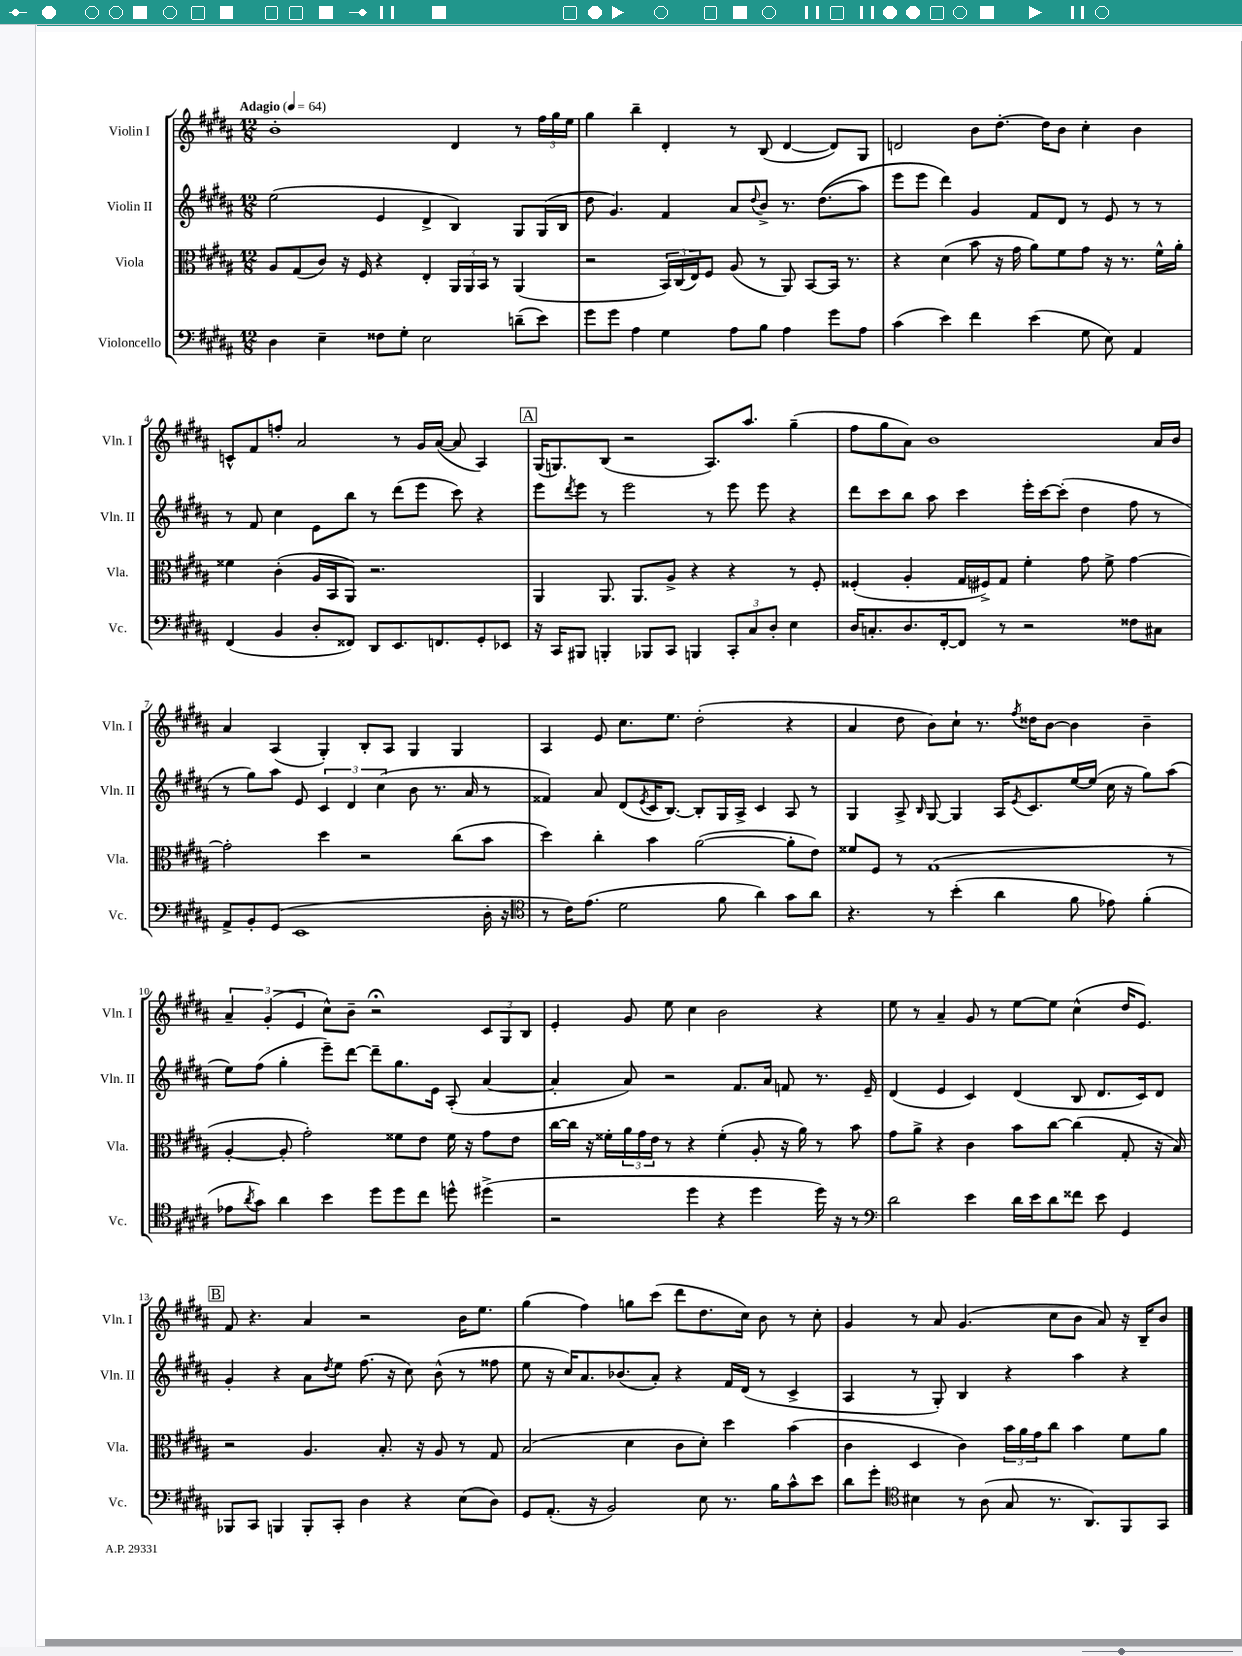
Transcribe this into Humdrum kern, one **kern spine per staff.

**kern	**kern	**kern	**kern
*staff4	*staff3	*staff2	*staff1
*clefF4	*clefC3	*clefG2	*clefG2
*k[f#c#g#d#a#]	*k[f#c#g#d#a#]	*k[f#c#g#d#a#]	*k[f#c#g#d#a#]
*M12/8	*M12/8	*M12/8	*M12/8
*MM64	*MM64	*MM64	*MM64
4D#	8A#	(2ee	1b'
.	(8G#	.	.
4E~	8c#)	.	.
.	16r	.	.
.	16F#	.	.
8F##	4r	4e	.
8G#'	.	.	.
2E	4E'	4d#^	.
.	24AA#	4B)	4d#
.	24AA#	.	.
.	24BB	.	.
.	8r	.	.
(8d~	(4AA#	8G#	8r
8e)	.	(16G#	24ff#
.	.	.	24gg#
.	.	16B	.
.	.	.	24ee
=	=	=	=
8g#	2r	8dd#	4gg#
8g#	.	4.g#)	.
4A#	.	.	4bb~
4G#	24BB)	4f#	4d#'
.	(24C#	.	.
.	24E)	.	.
.	8F#	.	.
8A#	(8A#	8a#	8r
.	.	8qqdd#	.
8B	8r	8b^	(8B
4A#	8AA#)	8.r	[4d#
.	[8BB	.	.
.	.	&((8.dd#	.
8g#	16BB]	.	8d#])
.	8.r	.	.
8A#	.	8aa#)	8G#
=	=	=	=
(4c#	4r	8eee	2d
.	.	8eee	.
4e)	(4d#	4ddd#&)	.
4f#	8b	4g#	8b
.	16r	.	[8.dd#'
.	16g#	.	.
(4e	8a#)	8f#	.
.	.	.	16dd#]
.	8f#	8d#	8b
8G#	8g#	8r	4cc#'
8E)	16r	8e	.
.	8.r	.	.
4AA#	.	8r	4b
.	16f#^^	8r	.
.	16a#'	.	.
=	=	=	=
(4FF#	4f##	8r	8c^^
.	.	8f#	8f#
4BB	(4c#'	4cc#	8ff'
.	.	.	2a#
8D#'	16A#	8e	.
.	16BB	.	.
8FF##)	8AA#)	8bb	.
8DD#	2.r	8r	.
8.EE	.	(8ddd#	8r
.	.	8eee	16g#
8.FF	.	.	([16a#
.	.	8ccc#)	8a#]
8GG#'	.	4r	4A#)
8EE-	.	.	.
=	=	=	=
16r	4AA#	8eee	(16G#
16CC#	.	.	8.G)
.	.	8qddd#	.
8BBB#	.	8eee	.
4BBB'	8.AA#	8r	(8B
.	.	2eee	2r
.	8.AA#	.	.
8BBB-	.	.	.
8CC#	8A#^	.	.
4BBB	4r	.	.
.	.	8r	8.A#)
12CC#'	4r	8eee	.
.	.	.	8.aa#
12C#	.	.	.
.	.	8eee	.
12D#'	.	.	.
4E	8r	4r	(4gg#~
.	8F#'	.	.
=	=	=	=
16D#	(4F##'	8ddd#	8ff#
8.C'	.	.	.
.	.	8ccc#	8gg#
8.D#	4A#'	8bb	8a#)
.	.	8aa#	1b
[16FF#'	.	.	.
8FF#]	16G#	4ccc#	.
.	16F#^)	.	.
8r	8G#	.	.
2r	4f#'	16eee'	.
.	.	[16ccc#	.
.	.	(8ccc#']	.
.	8g#	4dd#	.
.	8f#^	.	.
8F##	[4g#	8ff#	.
8C#	.	8r	16a#
.	.	.	16b
=	=	=	=
8AA#^	2g#']	8r	4a#
8BB'	.	8gg#)	.
(8GG#	.	8aa#	(4A#
1EE	.	8e	.
.	4dd#	6c#	4G#')
.	.	6d#	.
.	2r	.	8B'
.	.	(6cc#	.
.	.	.	8A#
.	.	8b	4G#
.	.	8.r	.
.	(8cc#	.	4G#
.	.	16a#	.
16D#'	8b	8r	.
16r	.	.	.
=	=	=	=
*clefC4	*	*	*
8r	4dd#)	4f##)	4A#
16c#)	.	.	.
(8.e	.	.	.
.	4cc#'	8a#	8e
2d#	.	(8d#	8.cc#
.	.	8qe	.
.	4b	16c#	.
.	.	[8.B)	8.ee
.	([2a#	8B']	(2dd#'
8f#	.	16G#	.
.	.	16A#^	.
4a#)	.	4c#	.
8g#	8a#']	8A#	4r
8a#	8e)	8r	.
=	=	=	=
4.r	8f##	4G#	4a#
.	8F#	.	.
.	8r	8A#^	8dd#
.	.	16qqB	.
8r	(1G#	[8G#	8b)
(4b'	.	4G#]	8cc#`
.	.	.	8.r
4a#	.	16A#	.
.	.	8qe	8qff#
.	.	8.c#	16dd##
.	.	.	[8b
8f#	.	[16ee	4b]
.	.	(16ee]	.
8e-)	.	16cc#	.
.	.	16r	.
(4f#'	.	8gg#)	4b~
.	8r	(8aa#	.
=	=	=	=
8e-	[4A#'	8ee)	6a#~
8qa#	.	.	.
8g#)	.	(8ff#	.
.	.	.	(6g#'
4a#	8A#']	4gg#'	.
.	.	.	6e
.	2g#')	.	.
4b	.	8eee~)	8cc#^^)
.	.	[8ddd#	8b~
8dd#	.	8ddd#~]	2r;
8dd#	8f##	8.gg#	.
8cc#	8e	.	.
.	.	16e	.
8dd^^	16f##	(8A#'	.
.	16r	.	.
(4dd#^	8g#	[4a#	12c#
.	.	.	12G#
.	8e	.	.
.	.	.	12B
=	=	=	=
2r	[16cc#	4a#']	4e'
.	16cc#]	.	.
.	16r	.	.
.	16f##'	.	.
.	24a#	8a#)	8g#
.	24g#	.	.
.	24e	.	.
.	8r	2r	8ee
4dd#	4r	.	4cc#
4r	(4f##'	.	2b
.	.	8.f#	.
4dd#	8A#'	.	.
.	.	16a#	.
.	16r	8f	.
.	16a#)	.	.
16dd#)	8r	8.r	4r
16r	.	.	.
8r	8b	.	.
.	.	16e~	.
=	=	=	=
*clefF4	*	*	*
2d#	8g#	(4d#	8ee
.	8a#^	.	8r
.	4r	4e	4a#~
4e	4c#	4c#)	8g#
.	.	.	8r
16d#	8b	(4d#	[8ee
16e	.	.	.
8d#	[8cc#	.	8ee]
8f##	(4cc#]	8B	(4cc#^^
8e	.	8.d#	.
4GG#	8G#'	.	16dd#
.	.	16c#)	8.e)
.	16r	8d#	.
.	16B)	.	.
=	=	=	=
8BBB-	2r	4g#'	8f#
8CC#	.	.	4.r
4BBB	.	4r	.
8BBB'	4.A#	8a#	4a#
.	.	8qdd#	.
8CC#'	.	8ee	.
4D#	.	(8.ff#	2r
.	8.B'	.	.
.	.	16r	.
4r	.	8cc#)	.
.	16r	.	.
.	8A#	(8b^^	.
(8E	8r	8r	16b
.	.	.	8.ee
8D#)	8G#	8ff##	.
=	=	=	=
8GG#	(2B	8ee	(4gg#
(8.AA#'	.	16r	.
.	.	16cc#)	.
.	.	8.a#	4ff#)
16r	.	.	.
2BB)	.	.	.
.	.	(8.b-	.
.	4d#	.	8gg
.	.	8a#')	(8ccc#
.	8c#	4r	8ddd#
8E	8d#')	.	8.dd#
8.r	4dd#	16f#	.
.	.	(16d#	16cc#)
.	.	8r	8b
16B	.	.	.
8c#^^	(4b	4c#^	8r
8e	.	.	8cc#'
=	=	=	=
8d#	4c#	4A#	4g#
8g#'	.	.	.
*clefC4	*	*	*
4B#	4D#	8r	8r
.	.	8G#')	8a#
8r	4c#)	4B	(4.g#
(8A#	.	.	.
8G#	24b	4r	.
.	24a#	.	.
.	24g#	.	.
8.r	8cc#	.	8cc#
.	4b	4aa#	8b
8.AA#)	.	.	.
.	.	.	8a#)
8FF#	8f#	4r	16r
.	.	.	16B~
8GG#	8a#	.	8b
==	==	==	==
*-	*-	*-	*-
